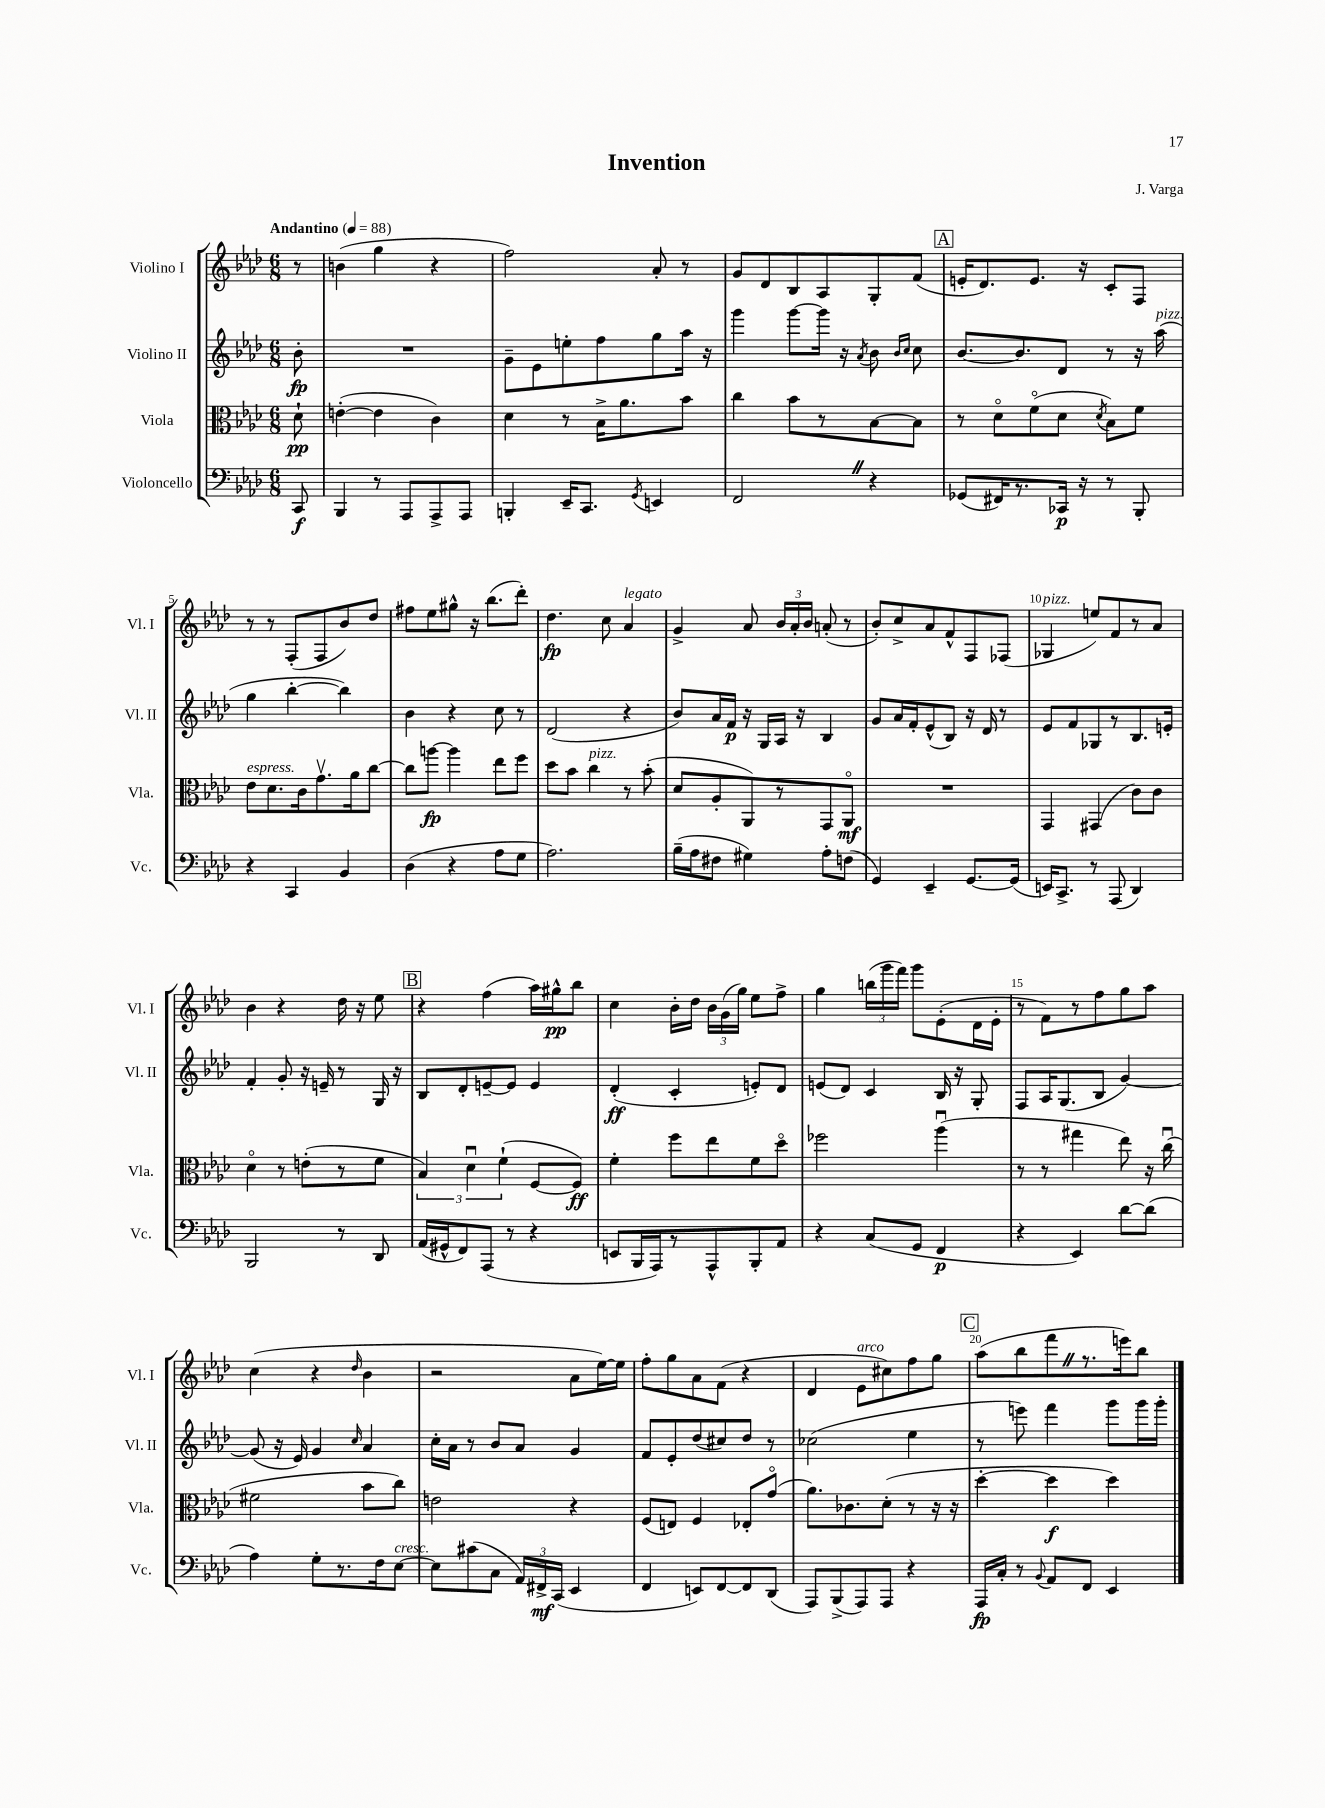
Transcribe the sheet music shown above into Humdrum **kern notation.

**kern	**kern	**kern	**kern
*staff4	*staff3	*staff2	*staff1
*clefF4	*clefC3	*clefG2	*clefG2
*k[b-e-a-d-]	*k[b-e-a-d-]	*k[b-e-a-d-]	*k[b-e-a-d-]
*M6/8	*M6/8	*M6/8	*M6/8
*MM88	*MM88	*MM88	*MM88
8CC/	8d-`\	8b-'\	8r
=	=	=	=
4BBB-/	([4e'\	2.r	(4b\
8r	4e\]	.	4gg\
8AAA-/L	.	.	.
8AAA-^/	4c\)	.	4r
8AAA-/J	.	.	.
=	=	=	=
4BBB'/	4d-\	8g~\L	2ff\)
.	.	8e-\	.
16EE-~/LK	8r	8ee'\	.
8.CC/J	.	.	.
.	16B-^\LK	8ff\	.
.	8.a-\	.	.
8qGG/	.	.	.
4EE/	.	8gg\	8a-'/
.	8b-\J	16aa-\Jk	8r
.	.	16r	.
=	=	=	=
2FF/	4cc\	4ggg\	8g/L
.	.	.	8d-/
.	8b-\L	[8ggg\L	8B-/
.	8r	16ggg\]Jk	8A-/
.	.	16r	.
.	.	8qa-/	.
4r	[8B-\	8b-\	8G'/
.	.	16qqb-/LL	.
.	.	16qqcc/JJ	.
.	8B-\]J	8cc\	(8f/J
=	=	=	=
(8GG-/L	8r	[8.b-/L	16e'/LK
.	.	.	8.d-/)
16FF#/K)	8d-o\L	.	.
8.r	.	8.b-/]	.
.	(8fo\	.	8.e/J
16CC-/Jk	8d-\J	8d-/J	.
16r	.	.	16r
.	8qd-/	.	.
8r	8B-\L)	8r	8c'/L
8BBB-'/	8f\J	16r	8F/J
.	.	(16aa-\	.
=	=	=	=
4r	8e-\L	4gg\	8r
.	8.d-\	.	8r
4CC/	.	[4bb-'\	(8F'/L
.	16c\k	.	.
.	8.gv\	.	8F/
4BB-/	.	4bb-\])	8b-/)
.	16a-\k	.	.
.	[8cc\J	.	8dd-/J
=	=	=	=
(4D-\	8cc\]L	4b-\	8ff#\L
.	[8aa\J	.	8ee-\
4r	4aa\]	4r	8gg#^^\J
.	.	.	16r
.	.	.	(8.bb-\L
8A-\L	8ee-\L	8cc\	.
8G\J	8ff\J	8r	8ddd-'\J)
=	=	=	=
2.A-\)	8dd-\L	(2d-/	4.dd-\
.	8b-\J	.	.
.	4cc\	.	.
.	.	.	8cc\
.	8r	4r	4a-/
.	(8b-'\	.	.
=	=	=	=
(16B-~\LL	8d-/L	8b-/L)	4g^/
16A-\J	.	.	.
8F#\J	8A-'/	16a-/L	.
.	.	16f/JJ	.
4G#\)	8AA-/)	16r	8a-/
.	.	16G/LL	.
.	8r	16A-/JJ	24b-/LL
.	.	.	24a-'/
.	.	16r	.
.	.	.	24b-/JJ
8A-'\L	8GG/	4B-/	(8a'/
(8F\J	8AA-o/J	.	8r
=	=	=	=
4GG/)	2.r	8g/L	8b-'/L)
.	.	16a-/L	8cc^/
.	.	16f'/J	.
4EE-~/	.	(8e-^^/	8a-/
.	.	8B-/J)	8f^^/
[8.GG/L	.	16r	8F/
.	.	16d-/	.
.	.	8r	(8F-/J
(16GG/]Jk	.	.	.
=	=	=	=
16EE/LK)	4GG/	8e-/L	4G-/
8.CC^/J	.	.	.
.	.	8f/	.
8r	(4GG#/	8G-/	8ee/L)
(8AAA-/	.	8r	8f/
4DD-/)	8c\L)	8.B-/	8r
.	8c\J	.	8a-/J
.	.	16e'/Jk	.
=	=	=	=
2BBB-/	4d-o\	4f'/	4b-\
.	8r	8g'/	4r
.	(8e'\L	16r	.
.	.	16e~/	.
8r	8r	8r	16dd-\
.	.	.	16r
8DD-/	8f\J	16G/	8ee-\
.	.	16r	.
=	=	=	=
(16AA-/LL	6B-/)	8B-/L	4r
16GG#^^/J	.	.	.
8FF/)	.	8d-'/	.
.	6d-u\	.	.
(8AAA-/J	.	[8e~/	(4ff\
.	(6f`\	.	.
8r	.	8e/]J	.
4r	[8F/L	4e/	16aa-\LL)
.	.	.	16gg#^^\J
.	8F/]J)	.	8bb-\J
=	=	=	=
8EE/L	4f'\	(4d-'/	4cc\
16BBB-/L	.	.	.
16AAA-/J)	.	.	.
8r	8ff\L	4c'/	16b-'\LL
.	.	.	16dd-\JJ
8AAA-^^/	8ee-\	.	24b-\LL
.	.	.	(24g\
.	.	.	24gg\JJ)
8BBB-'/	8f\	8e'/L)	8ee-\L
8AA-/J	8dd-o\J	8d-/J	8ff^\J
=	=	=	=
4r	2ff-\	(8e/L	4gg\
.	.	8d-/J)	.
(8C/L	.	4c/	(24bb\LL
.	.	.	24ggg\
.	.	.	24fff\JJ)
8GG/J	.	.	8ggg\L
4FF/	(4aa-u\	16B-/	(8e-'\
.	.	16r	.
.	.	8G'/	16d-\L
.	.	.	16e-'\JJ
=	=	=	=
4r	8r	8F/L	8r
.	8r	16A-/K	8f\L)
.	.	(8.G/	.
4EE-/)	4gg#\	.	8r
.	.	8B-/J	8ff\
[8d-\L	8ee-\)	[4g/)	8gg\
(8d-\]J	16r	.	8aa-\J
.	(16ccu\	.	.
=	=	=	=
4A-\)	2f#\	(8g/]	(4cc\
.	.	16r	.
.	.	16e-/)	.
8G'\L	.	4g/	4r
8.r	.	.	.
.	.	16qqcc/	16qqdd-/
.	8b-\L	4a-/	4b-\
16F\k	.	.	.
[8E-\J	8cc\J)	.	.
=	=	=	=
8E-\]L	2e\	16cc'\LL	2r
.	.	16a-\JJ	.
(8c#\	.	8r	.
8C\J	.	8b-/L	.
24AA-/LL)	.	8a-/J	.
24FF#^/	.	.	.
(24CC/JJ	.	.	.
4EE-/	4r	4g/	8a-\L
.	.	.	[16ee-\L)
.	.	.	16ee-\]JJ
=	=	=	=
4FF/	(8F/L	8f/L	8ff'\L
.	8E/J)	8e-'/	8gg\
8EE/L)	4F/	(8dd-/	8a-\
[8FF/	.	8cc#/)	(8f\J
8FF/]	8E-'/L	8dd-/J	4r
(8DD-/J	(8go/J	8r	.
=	=	=	=
8AAA-/L)	8.a-\L)	(2cc-\	4d-/
(8BBB-^/	.	.	.
.	8.c-\	.	.
8AAA-/)	.	.	8e-\L
8AAA-/J	(8d-'\J	.	8cc#\)
4r	8r	4ee-\	8ff\
.	16r	.	8gg\J
.	16r	.	.
=	=	=	=
16AAA-/LL	[4dd-'\	8r	(8aa-\L
16C'/JJ	.	.	.
8r	.	8eee\)	8bb-\
8qqBB-/	.	.	.
8AA-/L	4dd-\]	4fff\	8fff\
8FF/J	.	.	8.r
4EE-/	4dd-\)	8ggg\L	.
.	.	.	16eee\k)
.	.	16ggg\L	8bb-\J
.	.	16ggg'\JJ	.
==	==	==	==
*-	*-	*-	*-
